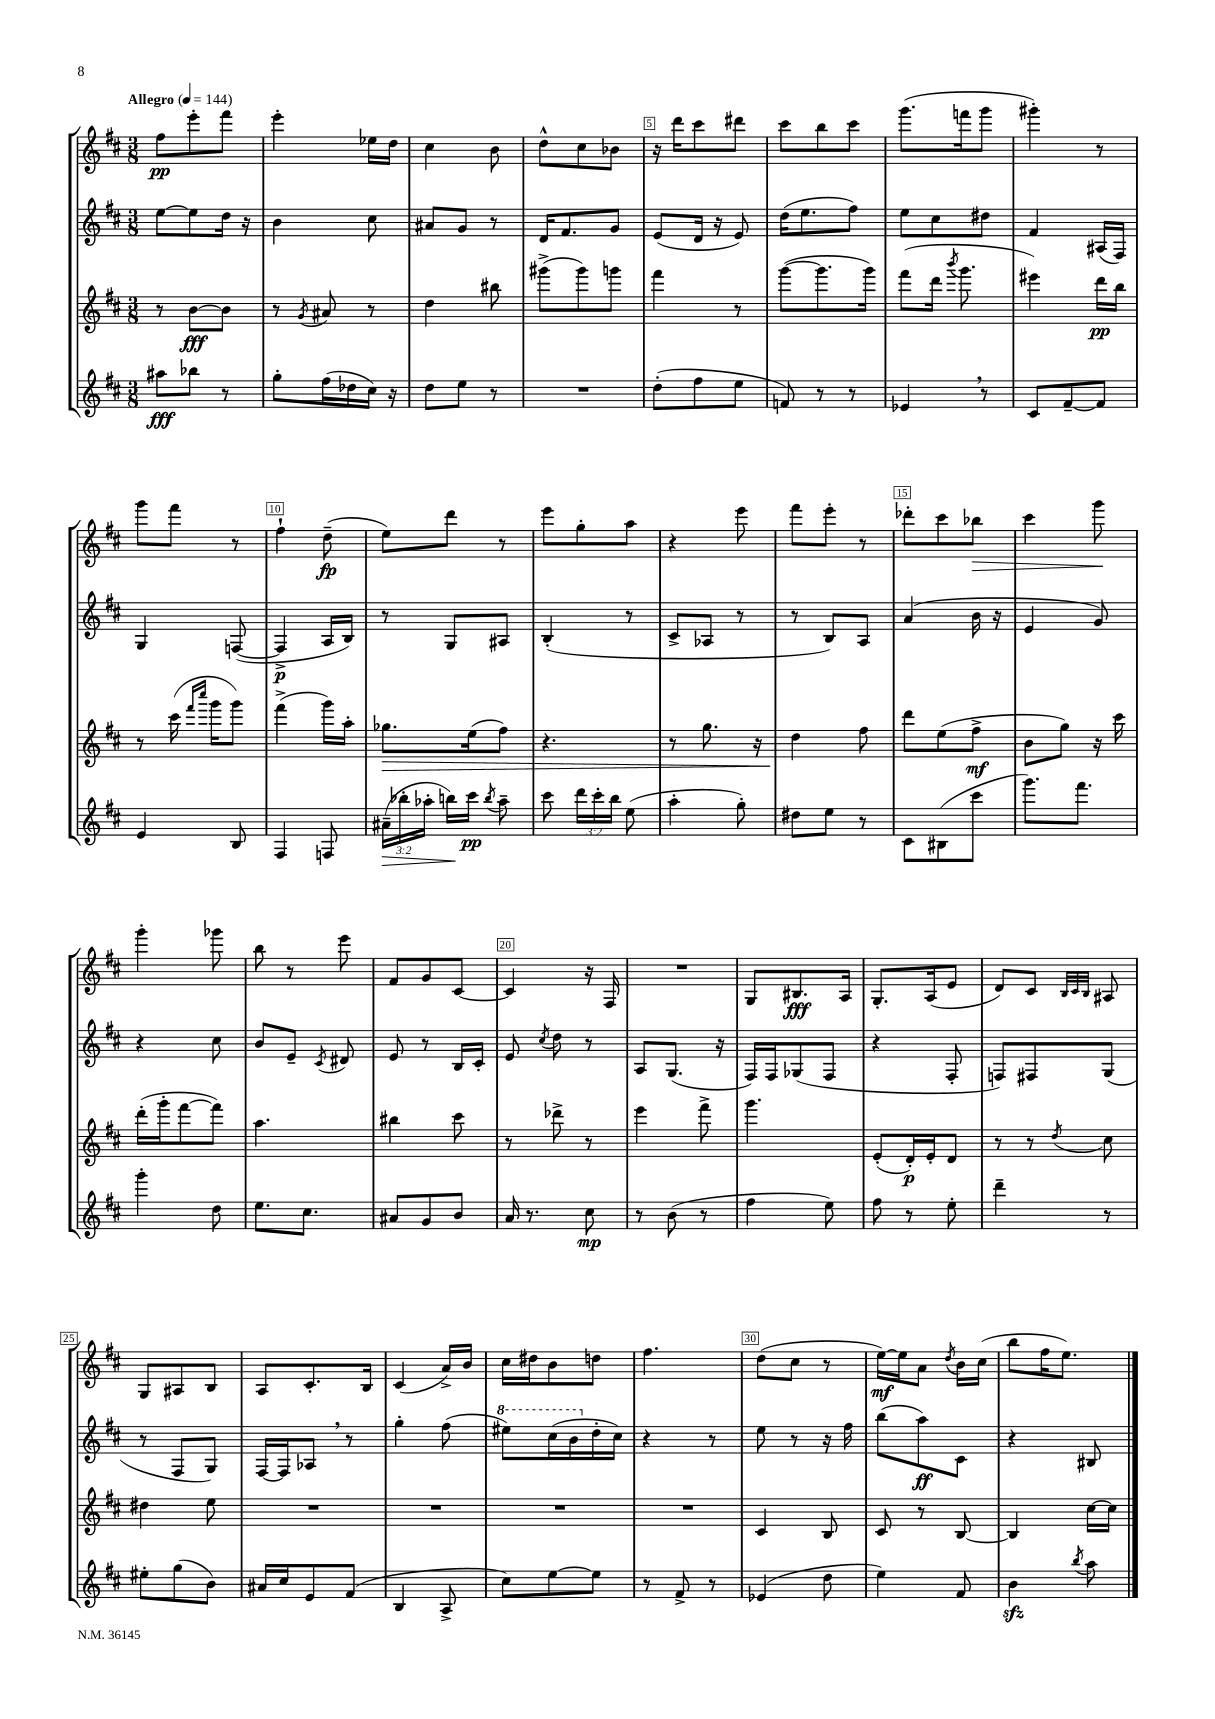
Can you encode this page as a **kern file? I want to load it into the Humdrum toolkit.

**kern	**kern	**kern	**kern
*staff4	*staff3	*staff2	*staff1
*clefG2	*clefG2	*clefG2	*clefG2
*k[f#c#]	*k[f#c#]	*k[f#c#]	*k[f#c#]
*M3/8	*M3/8	*M3/8	*M3/8
*MM144	*MM144	*MM144	*MM144
8aa#\L	8r	[8ee\L	8ff#\L
8bb-\J	[8b\L	8ee\]	8eee'\
8r	8b\]J	16dd\Jk	8fff#\J
.	.	16r	.
=	=	=	=
8gg'\L	8r	4b\	4eee'\
.	8qg/	.	.
(16ff#\L	8a#/	.	.
16dd-\	.	.	.
16cc#\JJ)	8r	8cc#\	16ee-\LL
16r	.	.	16dd\JJ
=	=	=	=
8dd\L	4dd\	8a#/L	4cc#\
8ee\J	.	8g/J	.
8r	8bb#\	8r	8b\
=	=	=	=
4.r	(8ggg#^\L	16d/LK	8dd^^\L
.	.	8.f#/	.
.	8ggg#\)	.	8cc#\
.	8ggg\J	8g/J	8b-\J
=	=	=	=
(8dd'\L	4fff#\	(8e/L	16r
.	.	.	16ddd\LK
8ff#\	.	16d/Jk	8ccc#\
.	.	16r	.
8ee\J	8r	8e/)	8ddd#\J
=	=	=	=
8f/)	([8ggg\L	(16dd\LK	8ccc#\L
.	.	8.ee\	.
8r	8.ggg\]	.	8bb\
8r	.	8ff#\J)	8ccc#\J
.	16ggg\Jk)	.	.
=	=	=	=
4e-/	(8fff#\L	8ee\L	(8.ggg\L
.	16ddd\Jk	8cc#\	.
.	8qbbb/	.	.
.	8.ggg\	.	16fff\k
8r	.	8dd#\J	8ggg\J
=	=	=	=
8c#/L	4eee#\)	4f#/	4ggg#'\)
[8f#~/	.	.	.
8f#/]J	16ddd\LL	(16A#/LL	8r
.	16bb\JJ	16F#/JJ)	.
=	=	=	=
4e/	8r	4G/	8ggg\L
.	(16ccc#\	.	8fff#\J
.	16qqfff#/LL	.	.
.	16qqcccc#/JJ	.	.
.	16ggg\LK	.	.
8B/	8ggg\J)	([8F/	8r
=	=	=	=
4F#/	(4fff#^\	4F^/]	4ff#`\
8F/	16ggg\LL)	16A/LL	(8dd~\
.	16aa'\JJ	16B/JJ)	.
=	=	=	=
(24a#~\LL	8.gg-\L	8r	8ee\L)
24bb-'\	.	.	.
24aa-'\JJ	.	.	.
16bb\LL)	.	8G/L	8ddd\J
16ccc#\JJ	(16ee\k	.	.
8qbb/	.	.	.
8aa-~\	8ff#\J)	8A#/J	8r
=	=	=	=
8ccc#\	4.r	(4B'/	8eee\L
24ddd\LL	.	.	8gg'\
24ccc#'\	.	.	.
24bb\JJ	.	.	.
(8ee\	.	8r	8aa\J
=	=	=	=
4aa'\	8r	8c#^/L	4r
.	8.gg\	8A-/J	.
8gg'\)	.	8r	8eee\
.	16r	.	.
=	=	=	=
8dd#\L	4dd\	8r	8fff#\L
8ee\J	.	8B/L)	8eee'\J
8r	8ff#\	8A/J	8r
=	=	=	=
8c#\L	8ddd\L	(4a/	8ddd-'\L
(8B#\	(8ee\	.	8ccc#\
8ccc#\J	8ff#^\J	16b\	8bb-\J
.	.	16r	.
=	=	=	=
8.ggg\L)	8b\L	4e/	4ccc#\
.	8gg\J)	.	.
8.fff#\J	.	.	.
.	16r	8g/)	8ggg\
.	16ccc#\	.	.
=	=	=	=
4ggg'\	(16ddd'\LL	4r	4ggg'\
.	16ggg'\J	.	.
.	[8fff#\	.	.
8dd\	8fff#\]J)	8cc#\	8ggg-\
=	=	=	=
8.ee\L	4.aa\	8b/L	8bb\
.	.	8e~/J	8r
8.cc#\J	.	.	.
.	.	8qc#/	.
.	.	8d#/	8eee\
=	=	=	=
8a#/L	4bb#\	8e/	8f#/L
8g/	.	8r	8g/
8b/J	8ccc#\	16B/LL	[8c#/J
.	.	16c#'/JJ	.
=	=	=	=
16a/	8r	8e/	4c#/]
8.r	.	.	.
.	.	8qcc#/	.
.	8ddd-^\	8dd\	.
8cc#\	8r	8r	16r
.	.	.	16F#/
=	=	=	=
8r	4eee\	8A/L	4.r
(8b\	.	(8.G/J	.
8r	8fff#^\	.	.
.	.	16r	.
=	=	=	=
4ff#\	4.ggg\	16F#/LL)	8G/L
.	.	16F#/J	.
.	.	(8G-/	8.B#/
8ee\)	.	8F#/J	.
.	.	.	16A/Jk
=	=	=	=
8ff#\	(8e'/L	4r	8.G'/L
8r	16d'/L)	.	.
.	16e'/J	.	(16A/k
8ee'\	8d/J	8F#'/	8e/J
=	=	=	=
4ddd~\	8r	8F/L)	8d/L)
.	8r	8F#/	8c#/J
.	.	.	32qqB/LLL
.	.	.	32qqc#/
.	8qdd/	.	32qqB/JJJ
8r	8cc#\	(8G/J	8A#/
=	=	=	=
8ee#'\L	4dd#\	8r	8G/L
(8gg\	.	8F#/L	8A#/
8b\J)	8ee\	8G/J)	8B/J
=	=	=	=
16a#/LL	4.r	[16F#/LL	8A/L
16cc#/J	.	16F#/]J	.
8e/	.	8A-/J	8.c#'/
(8f#/J	.	8r	.
.	.	.	16B/Jk
=	=	=	=
4B/	4.r	4gg'\	(4c#/
8A^/	.	(8ff#\	16a^/LL)
.	.	.	16b/JJ
=	=	=	=
8cc#\L)	4.r	8eee#\L)	16cc#\LL
.	.	.	16dd#\J
[8ee\	.	(16ccc#\L	8b\
.	.	16bb\	.
8ee\]J	.	16dd'\	8dd\J
.	.	16cc#\JJ)	.
=	=	=	=
8r	4.r	4r	4.ff#\
8f#^/	.	.	.
8r	.	8r	.
=	=	=	=
(4e-/	4c#/	8ee\	(8dd\L
.	.	8r	8cc#\J
8dd\	8B/	16r	8r
.	.	16ff#\	.
=	=	=	=
4ee\)	8c#/	(8bb\L	[16ee\LL)
.	.	.	16ee\]J
.	8r	8aa\)	8a\J
.	.	.	8qdd/
8f#/	[8B/	8c#\J	16b\LL
.	.	.	(16cc#\JJ
=	=	=	=
4b\	4B/]	4r	8bb\L
.	.	.	16ff#\K
.	.	.	8.ee\J)
8qbb/	.	.	.
8aa\	[16cc#\LL	8B#/	.
.	16cc#\]JJ	.	.
==	==	==	==
*-	*-	*-	*-
